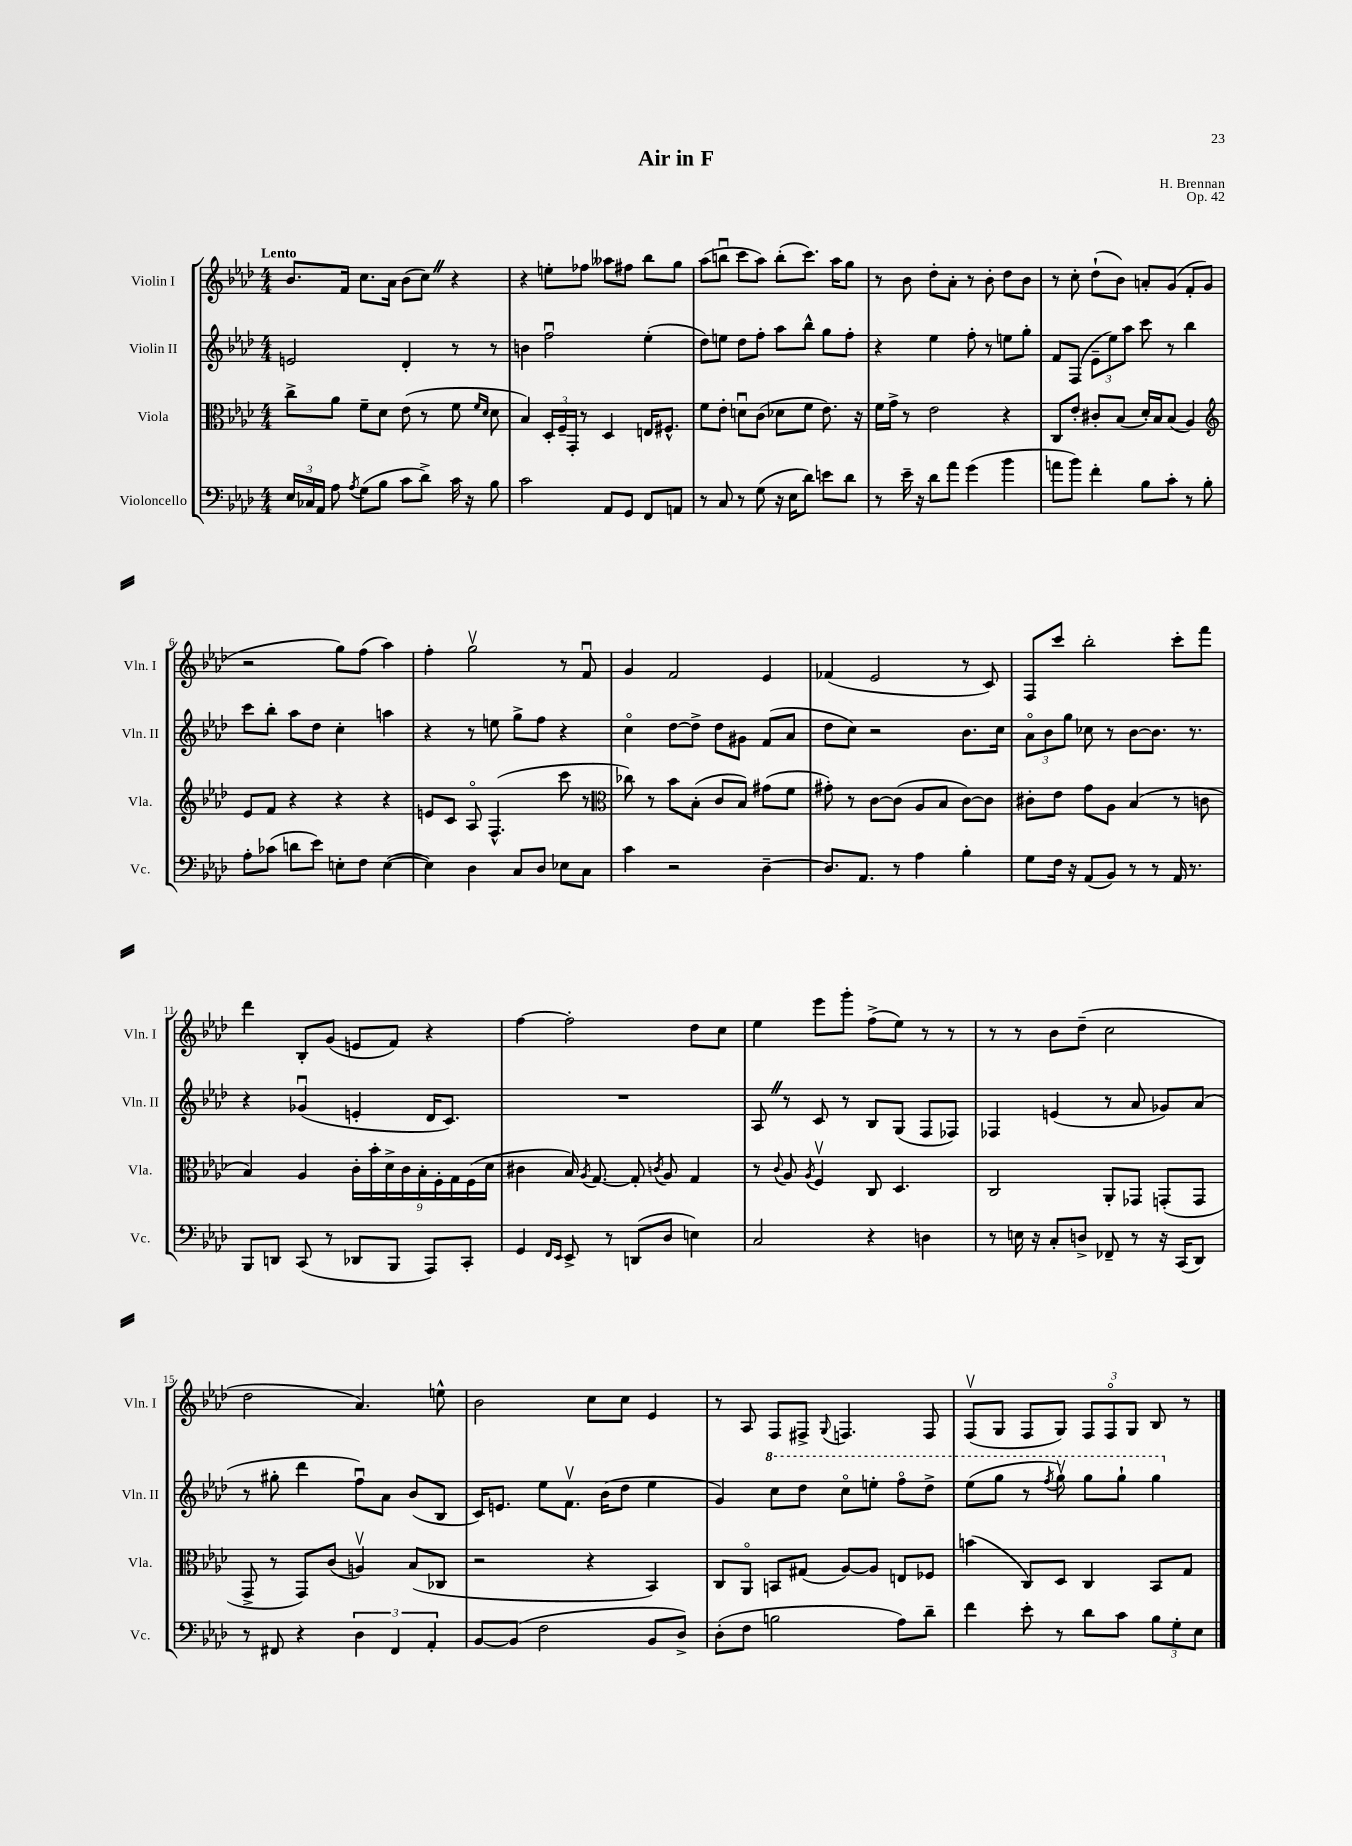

**kern	**kern	**kern	**kern
*staff4	*staff3	*staff2	*staff1
*clefF4	*clefC3	*clefG2	*clefG2
*k[b-e-a-d-]	*k[b-e-a-d-]	*k[b-e-a-d-]	*k[b-e-a-d-]
*M4/4	*M4/4	*M4/4	*M4/4
24E-	8cc^	2e	8.b-
24C-	.	.	.
24AA-	.	.	.
8A-	8a-	.	.
.	.	.	16f
8qA-	.	.	.
(8G	8f~	.	8.cc
8B-	8d-	.	.
.	.	.	16a-
8c	(8e-	4d-'	(8b-
8d-^)	8r	.	8cc)
16c	8f	8r	4r
16r	.	.	.
.	16qqf	.	.
.	16qqd-	.	.
8B-	8d-	8r	.
=	=	=	=
2c	4B-)	4b	4r
.	24D-'	2ffu	8ee'
.	24F~	.	.
.	24GG'	.	.
.	8r	.	8ff-
8AA-	4D-	.	8aa--
8GG	.	.	8ff#
8FF	16E	(4ee-'	8bb-
.	8.F#^^	.	.
8AA	.	.	8gg
=	=	=	=
8r	8f	8dd-)	(8aa-
8C	8e-'	8ee	8bbu
8r	8du	8dd-	8ccc
(8G	(8c	8ff'	8aa-)
16r	8d-	8aa-	(8bb'
16E-	.	.	.
8d-)	8f	8bb-^^	8.ccc)
8e	8.e-)	8gg	.
.	.	.	16aa-
8d-	.	8ff'	8gg
.	16r	.	.
=	=	=	=
8r	16f	4r	8r
.	16g^	.	.
16e-~	8r	.	8b-
16r	.	.	.
8d-	2e-	4ee-	8dd-'
8a-	.	.	8a-'
(4g	.	8ff'	8r
.	.	8r	8b-'
4b-	4r	8ee	8dd-
.	.	8gg'	8b-
=	=	=	=
8a	8C	8f	8r
8b-)	8e-'	(8F	8cc'
4f'	8c#'	12e-~	(8dd-`
.	.	12ee-)	.
.	(8B-	.	8b-)
.	.	12aa-	.
8B-	16d-')	8ccc	8a'
.	16B-	.	.
8c'	(8B-	8r	(8g
8r	4A-)	4bb-	8f'
8B-'	.	.	8g
=	=	=	=
*	*clefG2	*	*
8A-'	8e-	8ccc	2r
(8c-	8f	8bb-'	.
8d	4r	8aa-	.
8e-)	.	8dd-	.
8E'	4r	4cc'	8gg)
8F	.	.	(8ff
([4E	4r	4aa	4aa-)
=	=	=	=
4E])	8e	4r	4ff'
.	8c	.	.
4D-	8A-o	8r	2ggv
.	(4.F^^	8ee	.
8C	.	8gg^	.
8D-	.	8ff	.
8E-	8ccc	4r	8r
8C	8r	.	8fu
=	=	=	=
*	*clefC3	*	*
4c	8cc-)	4cco	4g
.	8r	.	.
2r	8b-	[8dd-	2f
.	(8B-'	8dd-^]	.
.	8c	8dd-	.
.	8B-)	8g#	.
[4D-~	(8g#	(8f	4e-
.	8f	8a-	.
=	=	=	=
8.D-]	8g#')	8dd-	(4f-
.	8r	8cc)	.
8.AA-	.	.	.
.	[8c	2r	2e-
8r	(8c]	.	.
4A-	8A-	.	.
.	8B-	.	.
4B-'	[8c)	8.b-	8r
.	8c]	.	8c)
.	.	16cc	.
=	=	=	=
8G	8c#'	12a-o	8F
.	.	12b-	.
16F	8e-	.	8ccc
.	.	12gg	.
16r	.	.	.
(8AA-	8g	8cc-	2bb-'
8BB-)	8A-	8r	.
8r	(4B-	[8b-	.
8r	.	8.b-]	.
16AA-	8r	.	8ccc'
8.r	.	8.r	.
.	8c	.	8fff
=	=	=	=
8BBB-	4B-)	4r	4ddd-
8DD	.	.	.
(8CC	4A-	(4g-u	8B-'
8r	.	.	(8g
8DD-	18c'	4e'	8e
.	18b-'	.	.
.	18d-^	.	.
8BBB-	.	.	8f)
.	18c	.	.
.	18B-'	.	.
8AAA-)	.	16d-	4r
.	18F'	.	.
.	.	8.c)	.
.	18G	.	.
8CC'	.	.	.
.	(18F	.	.
.	18d-	.	.
=	=	=	=
4GG	4c#	1r	[4ff
16qqFF	.	.	.
16qqEE-	.	.	.
8EE-^	16B-)	.	2ff']
.	8qA-	.	.
.	[8.G	.	.
8r	.	.	.
(8DD	8G']	.	.
.	8qc	.	.
8D-	8A-	.	.
4E)	4G	.	8dd-
.	.	.	8cc
=	=	=	=
2C	8r	8A-	4ee-
.	8qqc	.	.
.	8A-	8r	.
.	8qA-	.	.
.	4Fv	8c	8eee-
.	.	8r	8ggg'
4r	8C	8B-	(8ff^
.	4.D-	(8G	8ee-)
4D	.	8F	8r
.	.	8F-)	8r
=	=	=	=
8r	2C	4F-	8r
16E	.	.	8r
16r	.	.	.
8C'	.	(4e	8b-
8D^	.	.	(8dd-~
8FF-~	8AA-'	8r	2cc
8r	8GG-	8a-	.
16r	(8GG'	8g-)	.
(16CC	.	.	.
8DD-)	8GG	(8a-	.
=	=	=	=
8r	8GG^	8r	2dd-
8FF#	8r	8gg#'	.
4r	8GG)	4ddd-	.
.	(8c	.	.
6D-	4Av)	8ffu)	4.a-)
.	.	8a-	.
6FF#	.	.	.
.	(8B-	(8b-	.
6AA-'	.	.	.
.	8C-	8B-	8ee^^
=	=	=	=
[8BB-	2r	16c)	2b-
.	.	8.e	.
(8BB-]	.	.	.
2F	.	8ee-	.
.	.	8.fv	.
.	4r	.	8cc
.	.	(16b-	.
.	.	8dd-	8cc
8BB-	4BB-)	4ee-	4e-
8D-^)	.	.	.
=	=	=	=
(8D-'	8C	4g)	8r
8F	8AA-o	.	8A-
2B	8BB	8ccc	8F
.	(8G#	8ddd-	8F#^
.	.	.	8qqG
.	[8A-)	8ccco	4.F
.	8A-]	8eee'	.
8A-)	8E	8fffo	.
8d-~	8F-	8ddd-^	8F
=	=	=	=
4f	(4b	(8eee-	(8Fv
.	.	8ggg	8G
8e-'	8C)	8r	8F
.	.	8qfff	.
8r	8D-	8gggv)	8G)
8d-	4C	8ggg	12F
.	.	.	12Fo
8c	.	8ggg`	.
.	.	.	12G
12B-	8BB-	4ggg	8B-
12G'	.	.	.
.	8G	.	8r
12E-	.	.	.
==	==	==	==
*-	*-	*-	*-
